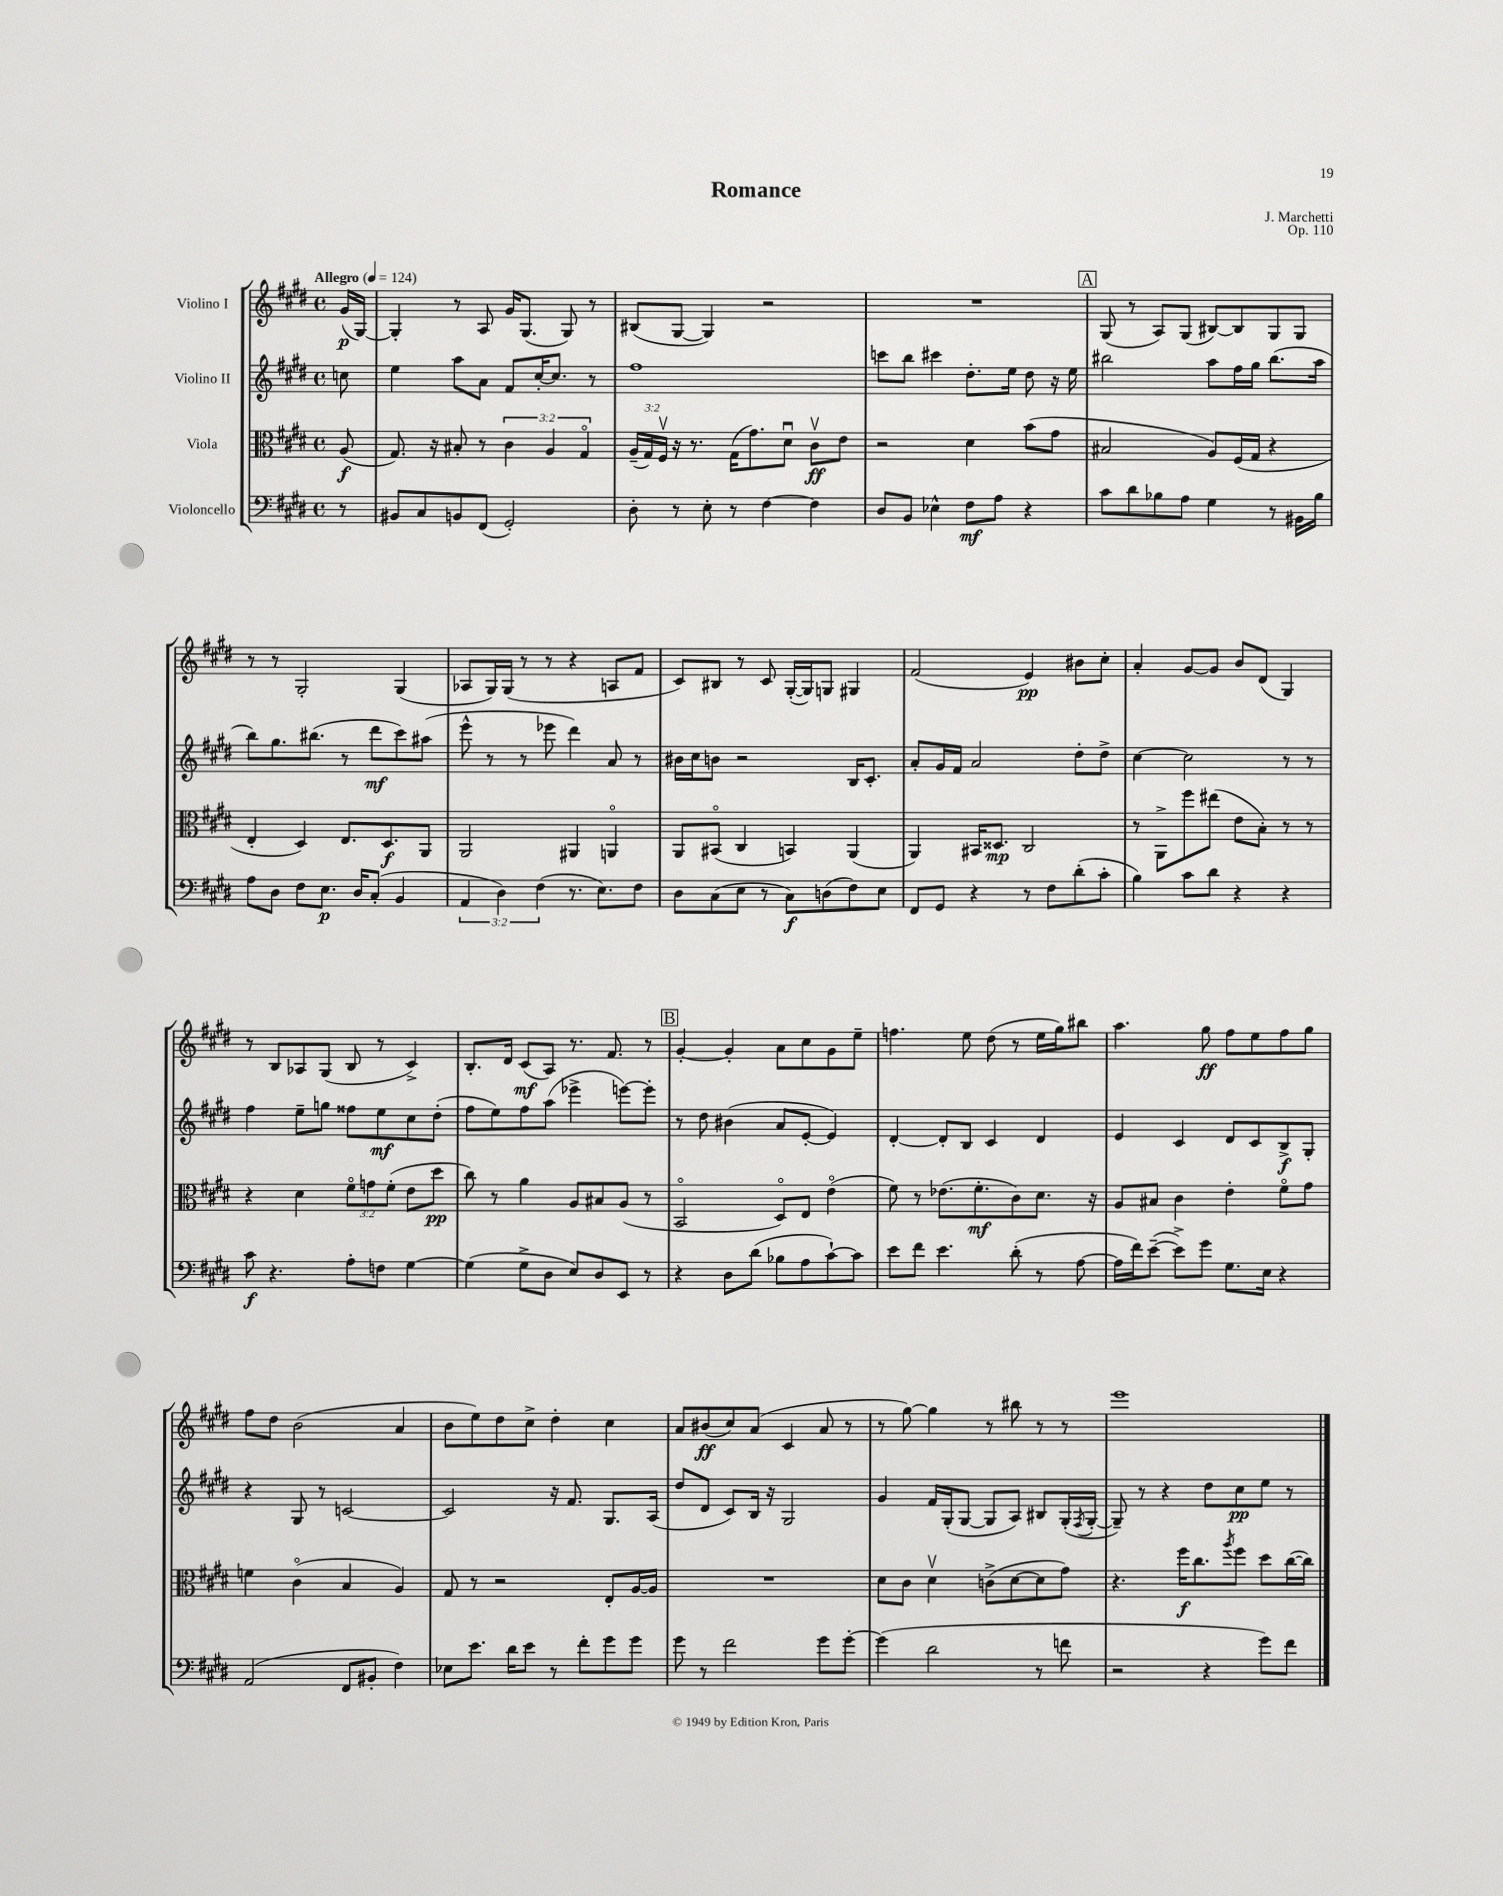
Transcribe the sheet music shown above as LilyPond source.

\header { title = "Romance" composer = "J. Marchetti" opus = "Op. 110" }
<<
\new StaffGroup <<
\new Staff = "s0" \with { instrumentName = "Violino I" } {
    \clef treble \key e \major \defaultTimeSignature \time 4/4 \partial 8 \tempo "Allegro" 4 = 124
    gis'16\p( gis16~) |
    gis4-. r8 a8 gis'16 gis8.( gis8) r8 |
    bis8( gis8~ gis4) r2 |
    R1 |
    \mark \markup { \box "A" } gis8( r8 a8) gis8( bis8~) bis8 gis8 gis8 |
    r8 r8 gis2-. gis4( |
    aes8 gis16) gis16( r8 r8 r4 a8 fis'8 |
    cis'8) bis8 r8 cis'8 gis16~-.( gis16) g8 gis4 |
    fis'2( e'4\pp) bis'8 cis''8-. |
    a'4-. gis'8~ gis'8 b'8 dis'8( gis4) |
    r8 b8 aes8 gis8( b8 r8 cis'4->) |
    b8.-. dis'16 cis'8\mf( a8) r8. fis'8. r8 |
    \mark \markup { \box "B" } gis'4~-. gis'4-. a'8 cis''8 gis'8 e''8-- |
    f''4. e''8 dis''8( r8 e''16 gis''16) bis''8 |
    a''4. gis''8\ff fis''8 e''8 fis''8 gis''8 |
    fis''8 dis''8 b'2( a'4 |
    b'8 e''8) dis''8 cis''8-> dis''4-. cis''4 |
    a'8 bis'8\ff( cis''8) a'8( cis'4 a'8 r8 |
    r8 gis''8~) gis''4 r8 bis''8 r8 r8 |
    e'''1 \bar "|." |
}
\new Staff = "s1" \with { instrumentName = "Violino II" } {
    \clef treble \key e \major \defaultTimeSignature \time 4/4 \partial 8
    c''8 |
    e''4 a''8 a'8 fis'8 cis''16~-. cis''8. r8 |
    fis''1 |
    c'''8 b''8 cis'''4 dis''8.-. e''16 dis''8 r16 e''16 |
    \mark \markup { \box "A" } bis''2 a''8 fis''16 gis''16 bis''8.( a''16 |
    b''8) gis''8. bis''8.( r8 dis'''8\mf cis'''8) ais''8( |
    e'''8-^ r8 r8 ees'''8 dis'''4) a'8 r8 |
    bis'16 cis''16 b'8 r2 b16 cis'8.-. |
    a'8-. gis'16 fis'16 a'2 dis''8-. dis''8-> |
    cis''4~ cis''2 r8 r8 |
    fis''4 e''8-- g''8 fisis''8 e''8\mf cis''8 dis''8-.( |
    fis''8 e''8) fis''8 a''8( ees'''4-> e'''8~) e'''8-. |
    \mark \markup { \box "B" } r8 dis''8 bis'4( a'8 e'8~-. e'4) |
    dis'4~-. dis'8-. b8 cis'4 dis'4 |
    e'4 cis'4 dis'8 cis'8 b8->\f gis8-. |
    r4 gis8 r8 c'2~ |
    c'2 r16 fis'8. gis8. a16( |
    dis''8 dis'8 cis'8) b16 r16 gis2 |
    gis'4 fis'16 gis16-.( gis8~ gis8 a8) bis8 gis16-.( \acciaccatura { fis8 } gis16~-. |
    gis8--) r8 r4 dis''8 cis''8\pp e''8 r8 \bar "|." |
}
\new Staff = "s2" \with { instrumentName = "Viola" } {
    \clef alto \key e \major \defaultTimeSignature \time 4/4 \override Staff.TupletNumber.text = #tuplet-number::calc-fraction-text \partial 8
    a8\f( |
    gis8.) r16 bis8-. r8 \tuplet 3/2 { cis'4 a4 gis4\flageolet } |
    \tuplet 3/2 { a16--( gis16) fis16\upbow } r16 r8. gis16( gis'8.) dis'8\downbow cis'8\upbow\ff e'8 |
    r2 dis'4 b'8( gis'8 |
    \mark \markup { \box "A" } bis2 a8) fis16( gis16 r4 |
    e4-. dis4) e8. dis8.\f a,8 |
    a,2 ais,4 a,4\flageolet |
    a,8 bis,8\flageolet( cis4 b,4) a,4( |
    a,4) bis,16 disis8.\mp cis2 |
    r8 a,8-> fis''8 eis''8( e'8 b8-.) r8 r8 |
    r4 dis'4 \tuplet 3/2 { fis'8\flageolet g'8 fis'8-.( } e'8 dis''8\pp |
    cis''8) r8 a'4 a8 bis8 a8( r8 |
    \mark \markup { \box "B" } b,2\flageolet dis8\flageolet) e8 e'4\flageolet( |
    fis'8) r8 ees'8.( fis'8.-.\mf cis'8) dis'8. r16 |
    a8 bis8 cis'4 e'4-. fis'8\flageolet gis'8 |
    f'4 cis'4\flageolet( b4 a4) |
    gis8 r8 r2 e8-. a16~ a16 |
    R1 |
    dis'8 cis'8 dis'4\upbow c'8->( dis'8~ dis'8 gis'8) |
    r4. fis''16\f cis''8. \acciaccatura { a''8 } fis''8 dis''8 cis''16~( cis''16) \bar "|." |
}
\new Staff = "s3" \with { instrumentName = "Violoncello" } {
    \clef bass \key e \major \defaultTimeSignature \time 4/4 \override Staff.TupletNumber.text = #tuplet-number::calc-fraction-text \partial 8
    r8 |
    bis,8 cis8 b,8 fis,8( gis,2-.) |
    dis8-. r8 e8-. r8 fis4~ fis4 |
    dis8 b,8 ees4-^ fis8\mf a8 r4 |
    \mark \markup { \box "A" } cis'8 dis'8 bes8 a8 gis4 r8 bis,16 bes16 |
    a8 dis8 fis8 e8.\p dis16 cis8-.( b,4 |
    \tuplet 3/2 { a,4 dis4) fis4( } r8. e8.) fis8 |
    dis8 cis8( e8 r8 cis8\f) d8( fis8) e8 |
    fis,8 gis,8 r4 r8 fis8 dis'8-.( cis'8-. |
    b4) cis'8 dis'8 r4 r4 |
    cis'8\f r4. a8-. f8 gis4~ |
    gis4( gis8-> dis8 e8) dis8 e,8 r8 |
    \mark \markup { \box "B" } r4 dis8 dis'8( bes8 a8 cis'8~-!) cis'8 |
    e'8 fis'8 e'4. dis'8-.( r8 a8~ |
    a16 fis'16) e'8~--( e'8->) gis'8 gis8. e16 r4 |
    a,2( fis,8 bis,8-. fis4) |
    ees8 e'8. dis'16 e'8 r8 fis'8-. gis'8 gis'8 |
    gis'8 r8 fis'2 gis'8 gis'8~-. |
    gis'4( dis'2 r8 f'8 |
    r2 r4 gis'8) fis'8 \bar "|." |
}
>>
>>
\layout { \context { \Score \remove "Bar_number_engraver" } }
